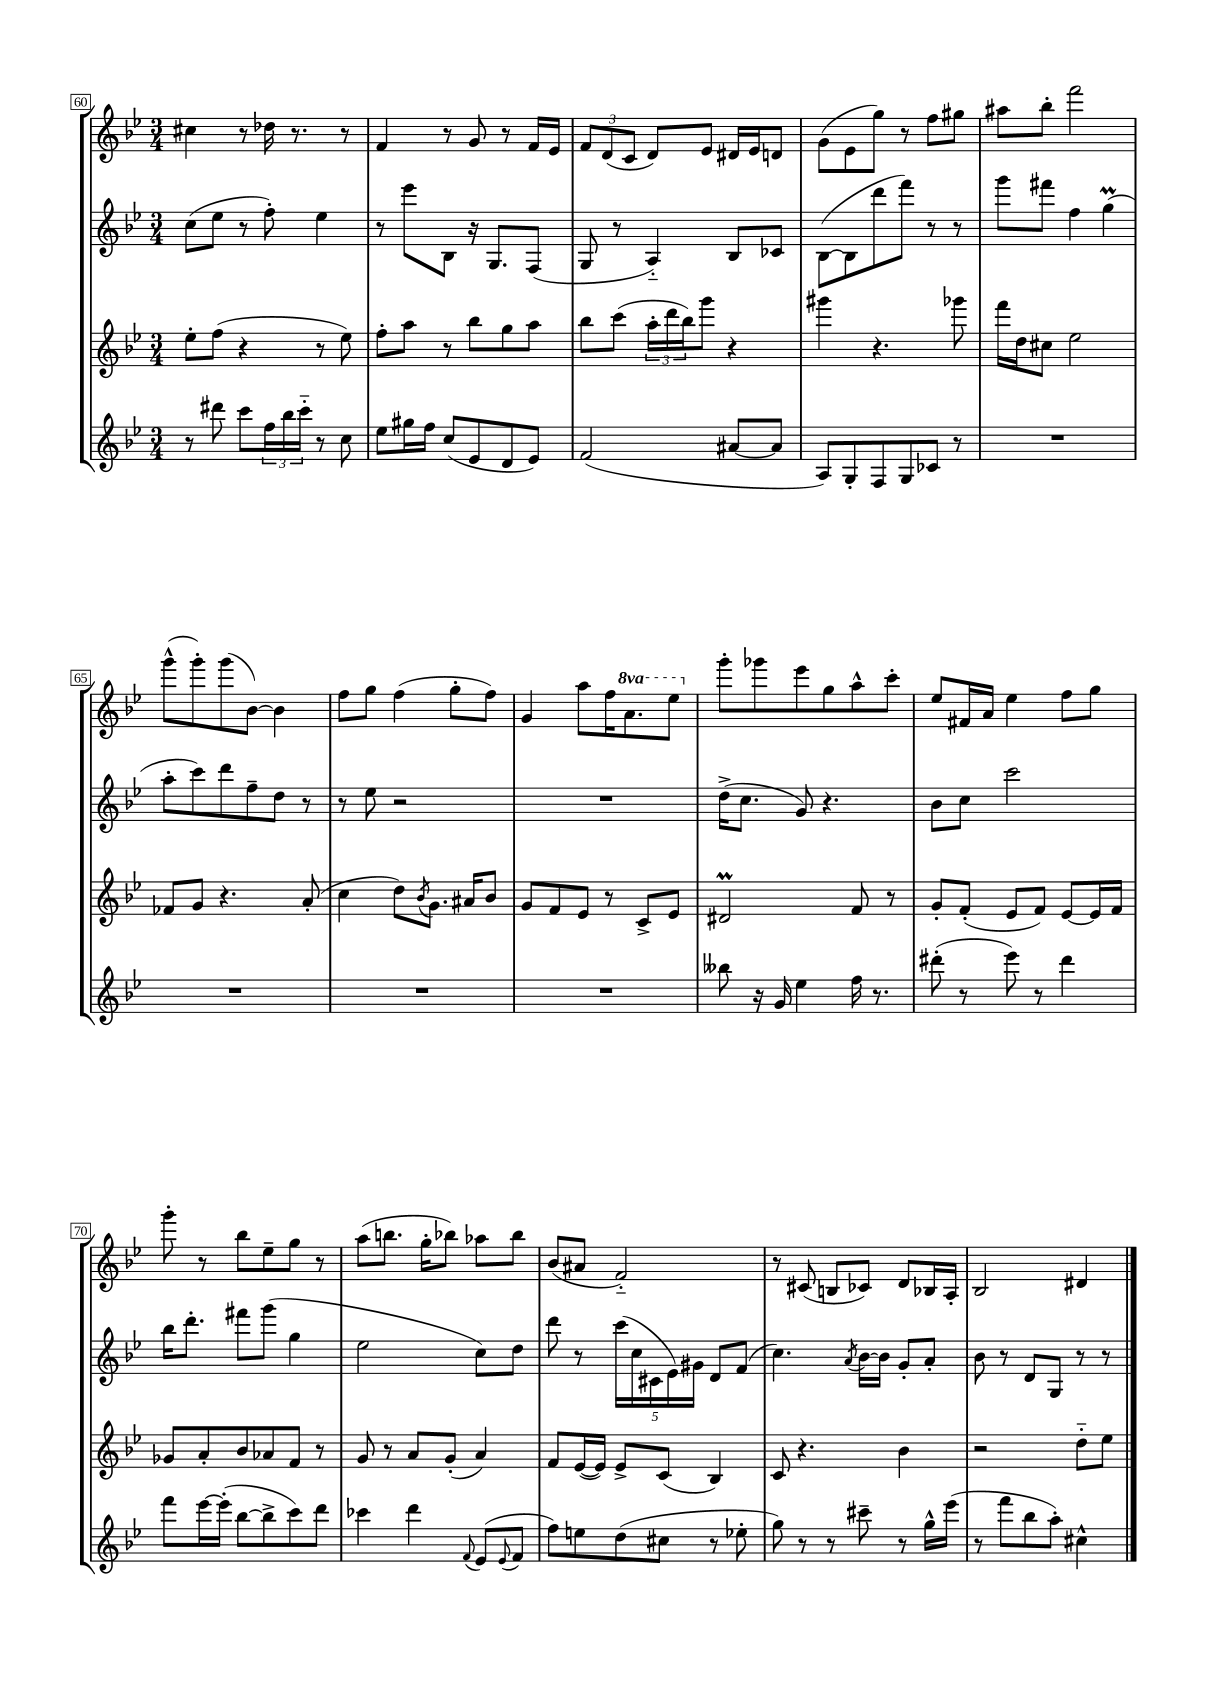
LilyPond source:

<<
\new StaffGroup <<
\new Staff = "s0" {
    \clef treble \key bes \major \numericTimeSignature \time 3/4 \set Staff.ottavationMarkups = #ottavation-simple-ordinals
    cis''4 r8 des''16 r8. r8 |
    f'4 r8 g'8 r8 f'16 ees'16 |
    \tuplet 3/2 { f'8 d'8( c'8 } d'8) ees'8 dis'16 ees'16 d'8 |
    g'8( ees'8 g''8) r8 f''8 gis''8 |
    ais''8 bes''8-. f'''2 |
    g'''8-^( g'''8-.) g'''8( bes'8~) bes'4 |
    f''8 g''8 f''4( g''8-. f''8) |
    g'4 a''8 f''16 \ottava #1 a''8. ees'''8 \ottava #0 |
    g'''8-. ges'''8 ees'''8 g''8 a''8-^ c'''8-. |
    ees''8 fis'16 a'16 ees''4 f''8 g''8 |
    g'''8-. r8 bes''8 ees''8-- g''8 r8 |
    a''8( b''8. g''16-. bes''8) aes''8 bes''8 |
    bes'8( ais'8 f'2-_) |
    r8 cis'8( b8 ces'8) d'8 bes16 a16-. |
    bes2 dis'4 \bar "|." |
}
\new Staff = "s1" {
    \clef treble \key bes \major \numericTimeSignature \time 3/4
    c''8( ees''8 r8 f''8-.) ees''4 |
    r8 ees'''8 bes8 r16 g8. f8( |
    g8 r8 a4-_) bes8 ces'8 |
    bes8~( bes8 d'''8 f'''8) r8 r8 |
    g'''8 fis'''8 f''4 g''4\prall( |
    a''8-. c'''8) d'''8 f''8-- d''8 r8 |
    r8 ees''8 r2 |
    R2. |
    d''16->( c''8. g'8) r4. |
    bes'8 c''8 c'''2 |
    bes''16 d'''8.-. fis'''8 g'''8( g''4 |
    ees''2 c''8) d''8 |
    d'''8 r8 \tuplet 5/4 { c'''16( c''16 cis'16 ees'16) gis'16 } d'8 f'8( |
    c''4.) \acciaccatura { a'8 } bes'16~ bes'16 g'8-. a'8-. |
    bes'8 r8 d'8 g8 r8 r8 \bar "|." |
}
\new Staff = "s2" {
    \clef treble \key bes \major \numericTimeSignature \time 3/4
    ees''8-. f''8( r4 r8 ees''8) |
    f''8-. a''8 r8 bes''8 g''8 a''8 |
    bes''8 c'''8( \tuplet 3/2 { a''16-. d'''16 bes''16) } g'''8 r4 |
    gis'''4 r4. ges'''8 |
    f'''16 d''16 cis''8 ees''2 |
    fes'8 g'8 r4. a'8-.( |
    c''4 d''8) \acciaccatura { bes'8 } g'8. ais'16 bes'8 |
    g'8 f'8 ees'8 r8 c'8-> ees'8 |
    dis'2\prall f'8 r8 |
    g'8-. f'8-.( ees'8 f'8) ees'8~ ees'16 f'16 |
    ges'8 a'8-. bes'8 aes'8 f'8 r8 |
    g'8 r8 a'8 g'8-.( a'4) |
    f'8 ees'16~( ees'16) ees'8-> c'8( bes4) |
    c'8 r4. bes'4 |
    r2 d''8-_ ees''8 \bar "|." |
}
\new Staff = "s3" {
    \clef treble \key bes \major \numericTimeSignature \time 3/4
    r8 dis'''8 c'''8 \tuplet 3/2 { f''16 bes''16 c'''16-_ } r8 c''8 |
    ees''8 gis''16 f''16 c''8( ees'8 d'8 ees'8) |
    f'2( ais'8~ ais'8 |
    a8) g8-. f8 g8 ces'8 r8 |
    R2. |
    R2. |
    R2. |
    R2. |
    beses''8 r16 g'16 ees''4 f''16 r8. |
    dis'''8-.( r8 ees'''8) r8 dis'''4 |
    f'''8 ees'''16~ ees'''16-.( bes''8~ bes''8-> c'''8) d'''8 |
    ces'''4 d'''4 \appoggiatura { f'8 } ees'8( \appoggiatura { ees'8 } f'8 |
    f''8) e''8 d''8( cis''8 r8 ees''8-. |
    g''8) r8 r8 cis'''8-- r8 g''16-^ ees'''16( |
    r8 f'''8 bes''8 a''8-.) cis''4-^ \bar "|." |
}
>>
>>
\layout { \context { \Score currentBarNumber = #60 \override BarNumber.stencil = #(make-stencil-boxer 0.1 0.3 ly:text-interface::print) } }
